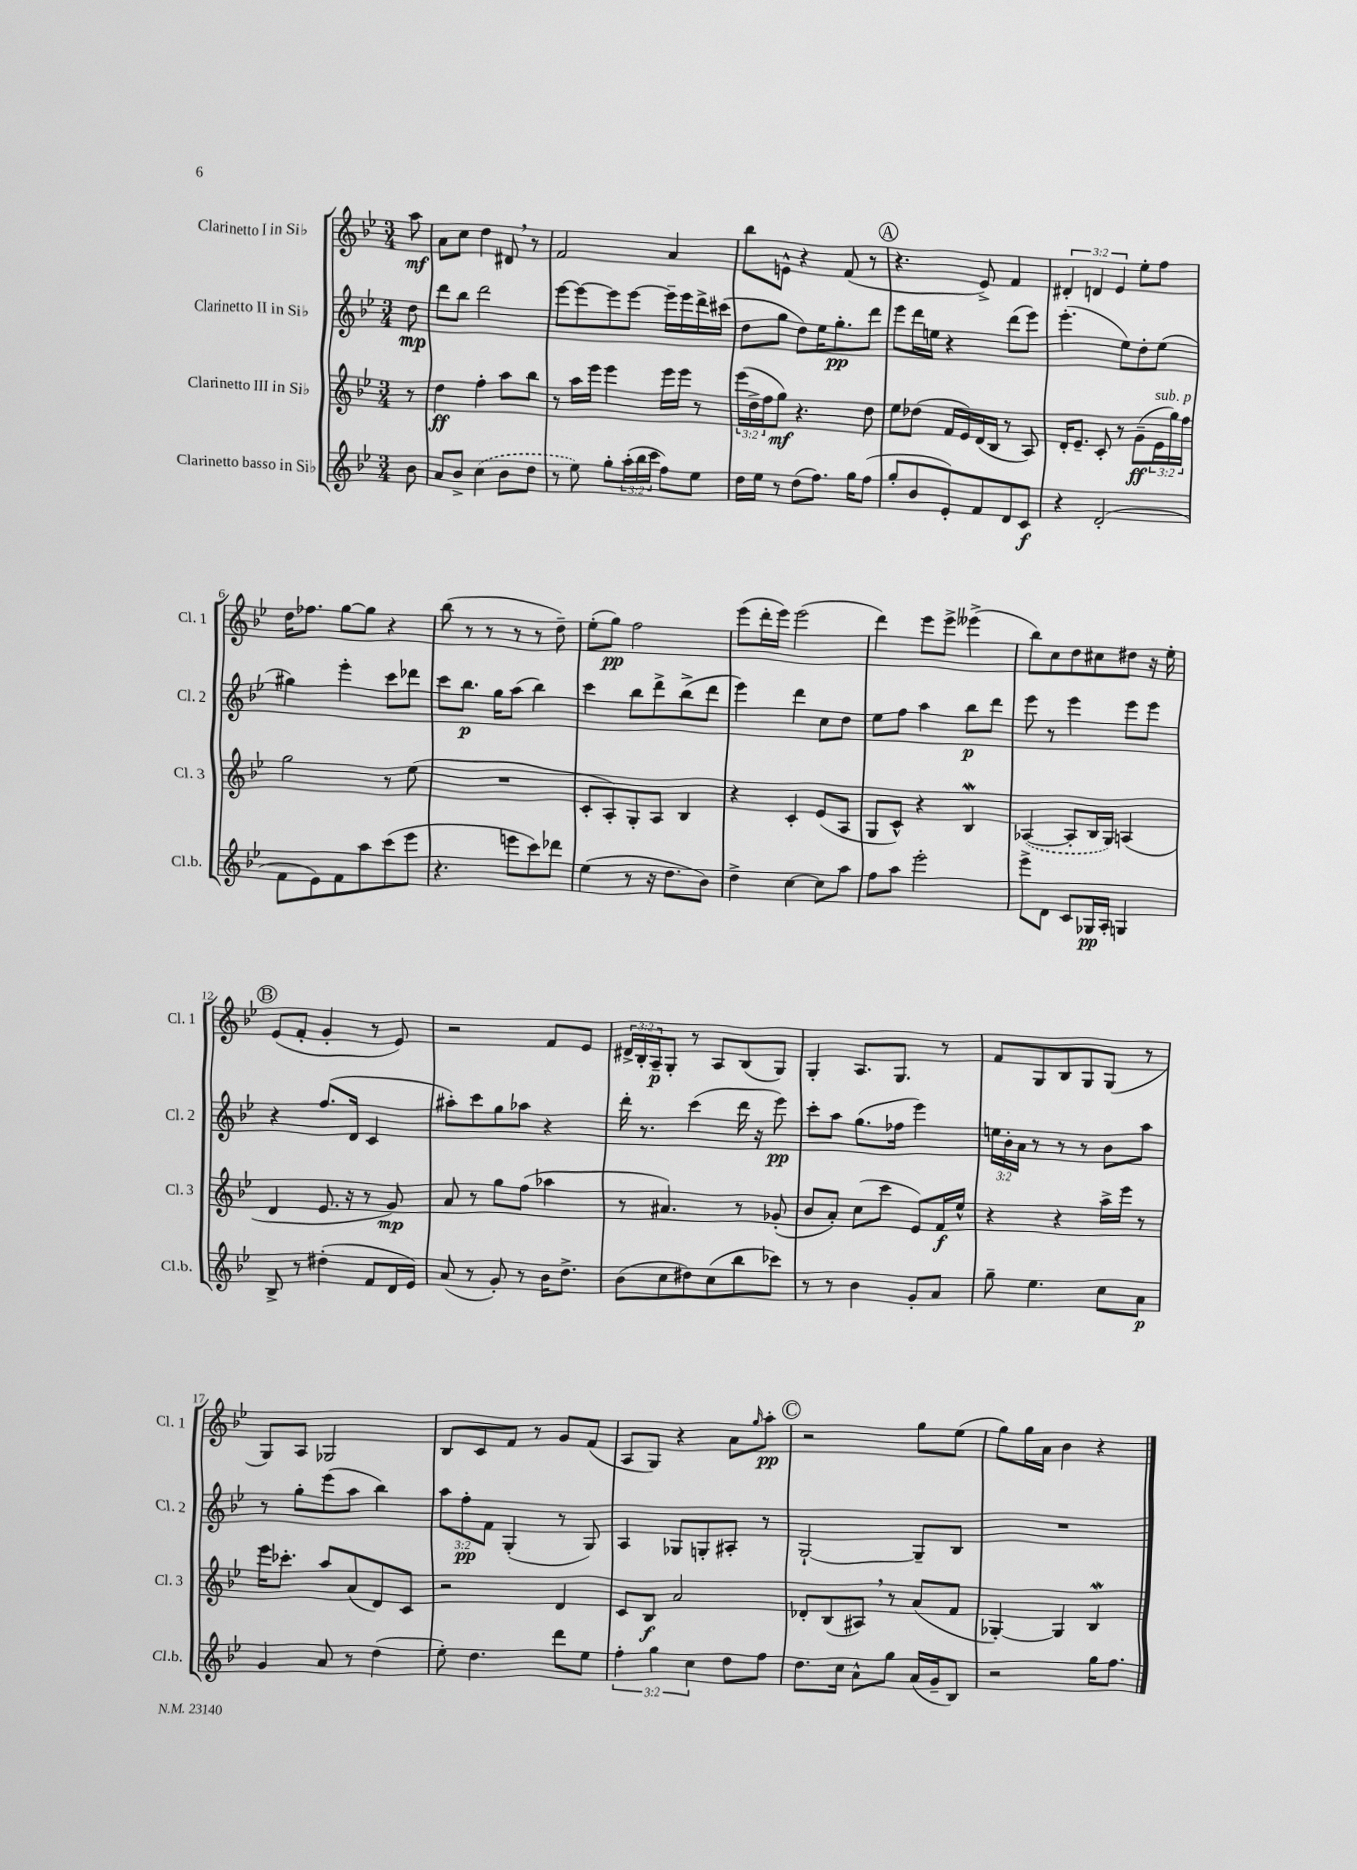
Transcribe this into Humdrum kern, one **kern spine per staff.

**kern	**kern	**kern	**kern
*staff4	*staff3	*staff2	*staff1
*clefG2	*clefG2	*clefG2	*clefG2
*k[b-e-]	*k[b-e-]	*k[b-e-]	*k[b-e-]
*M3/4	*M3/4	*M3/4	*M3/4
8b-\	8r	8dd\	8aa\
=	=	=	=
8a/L	4dd\	8ddd\L	8a\L
8b-^/J	.	8bb-\J	8cc\J
(4cc\	4ff'\	2ddd\	4dd\
8b-\L	8aa\L	.	8d#/
8dd\J	8bb-\J	.	8r
=	=	=	=
8r	8r	[8eee-\L	2f/
8ee-\)	16aa\LL	8eee-\_	.
.	16eee-\JJ	.	.
8gg'\L	4eee-\	8eee-\]	.
(24aa'\L	.	[8eee-\J	.
24bb-\	.	.	.
24ccc\JJ	.	.	.
8ff\L)	16eee-\LL	16eee-~\]LL	4a/
.	16eee-\JJ	16eee-\	.
8ee-\J	8r	16ddd^\	.
.	.	(16ccc#\JJ	.
=	=	=	=
16dd\LL	(24eee-\LL	8dd\L	8bb-\L
.	24dd^\	.	.
16ee-\JJ	.	.	.
.	24ff\J	.	.
8r	8gg\J)	8gg\J	8e^^\J
(8dd\L	4.r	8dd\L)	4r
8.ff\J)	.	16ee-\K	.
.	.	8.gg'\	.
.	.	.	(8f/
16gg\LK	.	.	.
(8ff\J	8dd\	8ddd\J	8r
=	=	=	=
8gg'/L	8ee-\L	8eee-\L	4.r
8b-/	(8dd-\J	16ddd\L	.
.	.	16ee\JJ	.
8e-'/)	16f/LL	4r	.
.	16e-/)	.	.
8f/	(16d/	.	8e-^/)
.	16B-/JJ	.	.
8d/	8r	(8ddd\L	4f/
8c/J	8A/)	8eee-\J)	.
=	=	=	=
4r	16d'/LK	(4.eee-'\	6d#'/
.	8.e-~/J	.	.
.	.	.	6d/
(2d'/	8c'/	.	.
.	.	.	6e-/
.	8r	8ee-\L)	.
.	(8g~\L	8dd'\	8ee-'\L
.	24e-\L	(8ee-\J	8ff\J
.	24gg\)	.	.
.	24ff\JJ	.	.
=	=	=	=
8f\L	2gg\	4gg#\)	16dd\LK
.	.	.	8.ff-\J
8e-\)	.	.	.
8f\	.	4eee-'\	[8gg\L
8aa\	.	.	8gg\]J
(8ccc\	8r	8ccc\L	4r
8eee-\J	(8ee-\	8ddd-\J	.
=	=	=	=
4.r	2.r	8ccc\L	(8bb-\
.	.	8.bb-\J	8r
.	.	.	8r
.	.	16gg\LK	.
8eee\L	.	(8aa\J	8r
8ccc\)	.	4bb-\)	8r
8ddd-\J	.	.	8dd~\)
=	=	=	=
(4ee-\	8c'/L	4ccc\	(8ee-'\L
.	8A'/)	.	8gg\J)
8r	8G'/	8bb-\L	2ff\
16r	8A/J	8ddd^\	.
8.dd\L	.	.	.
.	4B-/	(8bb-^\	.
8b-\J)	.	8ddd\J	.
=	=	=	=
4dd^\	4r	4eee-\)	(8eee-\L
.	.	.	16ddd'\L
.	.	.	16eee-\JJ)
[4cc\	4c'/	4ddd\	(2eee-\
8cc\]L	(8e-/L	8cc\L	.
8aa\J	8A/J	8dd\J	.
=	=	=	=
8ff\L	8G/L	8ee-\L	4ddd\)
8aa\J	8c^^/J)	8ff\J	.
2eee-'\	4r	4aa\	8eee-\L
.	.	.	8eee-^\J
.	4B-/	8bb-\L	(4eee--^\
.	.	8ddd\J	.
=	=	=	=
8eee-^\L	([4A-/	8eee-\	8bb-\L)
8d\J	.	8r	8cc\
8c/L	8A-'/]L	4eee-\	8dd\
16G-/L	16B-/L	.	8cc#\
16A'/JJ	16G/JJ)	.	.
4G/	(4A/	8eee-\L	8dd#\J
.	.	8eee-\J	16r
.	.	.	16ee-'\
=	=	=	=
8B-^/	4d/	4r	(8e-/L
8r	.	.	8f'/J
(4dd#'\	8.e-/	(8.ff/L	4g'/
.	16r	16d/Jk	.
8f/L	8r	4c/	8r
16d/L	8g/)	.	8e-/)
16e-/JJ)	.	.	.
=	=	=	=
(8a/	8a/	8aa#'\L)	2r
8r	8r	8ccc\	.
8g'/)	8gg\L	8gg\	.
8r	(8ff\J	8aa-\J	.
16b-\LK	4aa-\	4r	8f/L
8.dd^\J	.	.	.
.	.	.	8e-/J
=	=	=	=
(8b-\L	8r	16ddd'\	24d#^/LL
.	.	.	24B-'/
.	.	8.r	.
.	.	.	24A~/J
8cc\	4.a#/)	.	8G'/J
8dd#\)	.	(4ccc\	8r
(8cc\	.	.	8A/L
8bb-\	8r	16ddd\	(8B-/
.	.	16r	.
8ccc-\J)	(8g-'/	8eee-\)	8G/J)
=	=	=	=
8r	8b-/L	8ccc'\L	4G'/
8r	8a'/J)	8aa\J	.
4b-\	(8cc\L	(8.gg\L	8.A/L
.	8ccc\J	.	.
.	.	16ff-\Jk	8.G/J
8g'/L	8e-/L)	4eee-\)	.
8a/J	16f/L	.	8r
.	16ee-^^/JJ	.	.
=	=	=	=
8gg~\	4r	24ee\LL	8f/L
.	.	24b-'\	.
.	.	24a\JJ	.
4.ee-\	.	8r	8G/
.	4r	8r	8B-/
.	.	8r	8G/
8cc\L	16aa^\LL	8b-\L	(8G/J
.	16eee-\JJ	.	.
8a\J	8r	8aa\J	8r
=	=	=	=
4g/	16eee-\LK	8r	8G/L)
.	8.ccc-'\J	.	.
.	.	8gg'\L	8A/J
8a/	8aa/L	(8eee-\	2G-/
8r	(8a/	8aa\J	.
(4dd\	8d/)	4bb-\)	.
.	8c/J	.	.
=	=	=	=
8ee-'\)	2r	12aa\L	8B-/L
.	.	12ff'\	.
4.dd\	.	.	8c/
.	.	12f\J	.
.	.	(4G'/	8f/J
.	.	.	8r
8ddd\L	4d/	8r	8g/L
8ee-\J	.	8G/)	(8f/J
=	=	=	=
6ff'\	8c/L	4A/	8A/L
.	8B-/J	.	8G/J)
6gg\	.	.	.
.	2a/	8G-/L	4r
6cc\	.	.	.
.	.	8G'/	.
8dd\L	.	8A#'/J	8a\L
.	.	.	16qqgg/
8ff\J	.	8r	8aa'\J
=	=	=	=
8.dd\L	8d-'/L	[2G`/	2r
.	(8B-/	.	.
16cc\Jk	.	.	.
8a^^\L	8A#/J)	.	.
8gg\J	8r	.	.
(16a/LL	(8a/L	8G~/]L	8gg\L
16g~/J	.	.	.
8B-/J)	8f/J	8B-/J	(8ee-\J
=	=	=	=
2r	[4G-'/)	2.r	8gg\L)
.	.	.	16gg\L
.	.	.	16a\JJ
.	4G-/]	.	4b-\
16gg\LK	4B-/	.	4r
8.ff\J	.	.	.
==	==	==	==
*-	*-	*-	*-
